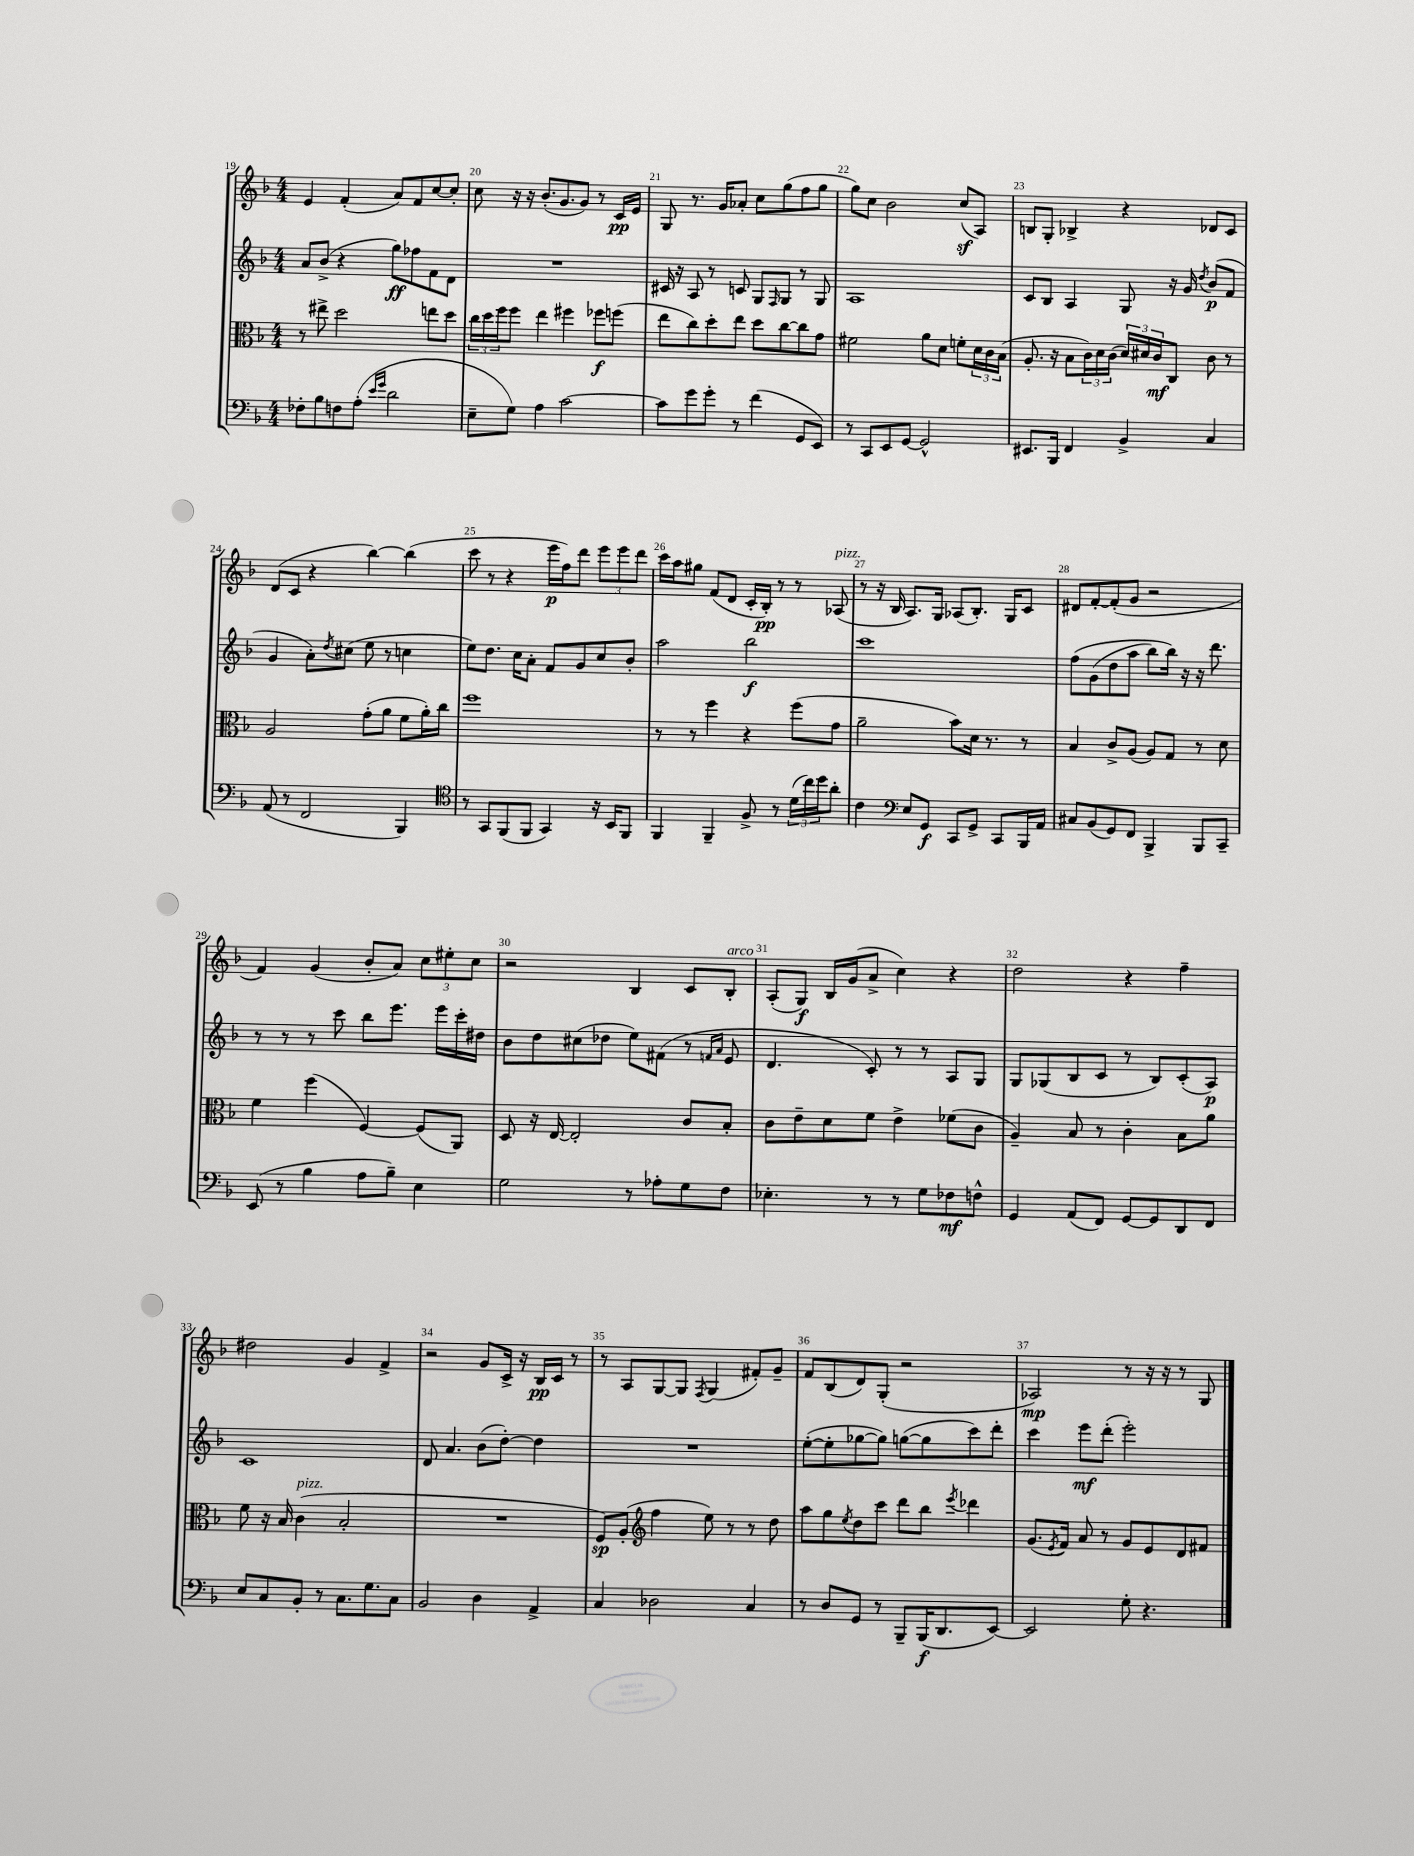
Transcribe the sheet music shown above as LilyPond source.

<<
\new StaffGroup <<
\new Staff = "s0" {
    \clef treble \key f \major \numericTimeSignature \time 4/4
    e'4 f'4-.( a'8) f'8 c''8~ c''8-. |
    c''8 r16 r16 bes'8.-.( g'8. g'8) r8 c'16\pp e'16 |
    g8 r8. g'16 aes'8-. c''8 g''8( f''8 g''8 |
    g''8) c''8 bes'2 c''8\sf( a8) |
    b8 g8-. bes4-> r4 des'8 c'8 |
    d'8( c'8 r4 bes''4~) bes''4( |
    c'''8 r8 r4 e'''16\p f''16) d'''8 \tuplet 3/2 { e'''8 e'''8 d'''8 } |
    c'''16 a''16 gis''8 f'8( d'8 c'16-. bes16-.\pp) r8 r8 aes8^\markup { \italic "pizz." }( |
    r8 r16 bes16 a8.) g16 aes8( bes8.-.) g16 c'8 |
    dis'8 f'8~-. f'8-.( g'8 r2 |
    f'4) g'4( bes'8-. a'8) \tuplet 3/2 { c''8 eis''8-. c''8 } |
    r2 bes4 c'8 bes8-.^\markup { \italic "arco" } |
    a8-.( g8\f) bes16 g'16( a'8-> c''4) r4 |
    d''2 r4 f''4-- |
    dis''2 g'4 f'4-> |
    r2 g'8 c'16-> r16 bes16\pp c'16 r8 |
    r8 a8 g8~ g8 \acciaccatura { f8 } g4( fis'8-.) g'8-- |
    f'8 bes8( d'8) g8-.( r2 |
    aes2\mp) r8 r16 r16 r8 g8 \bar "|." |
}
\new Staff = "s1" {
    \clef treble \key f \major \numericTimeSignature \time 4/4
    a'8 bes'8->( r4 g''8\ff) fes''8 f'8 d'8 |
    R1 |
    cis'16 r16 a8 r8 c'8 g8 \grace { f16 } g8 r8 g8 |
    a1 |
    c'8 bes8 a4 g8 r16 g'16 \acciaccatura { d''8 } bes'8\p( f'8 |
    g'4 a'8-.) \acciaccatura { d''8 } cis''8( e''8 r8 c''4 |
    e''8) d''8. c''16 a'8-. f'8 g'8 c''8 bes'8-. |
    a''2 bes''2\f |
    c'''1 |
    f''8\( g'8( d''8 a''8 bes''8) bes''16\) r16 r16 d'''8. |
    r8 r8 r8 c'''8 bes''8 e'''8. e'''16 c'''16-. dis''16 |
    bes'8 d''8 cis''8( des''8 e''8) fis'8( r8 \grace { f'16 a'16 } e'8 |
    d'4. c'8-.) r8 r8 a8 g8 |
    g8 ges8( bes8 c'8 r8 bes8) c'8-.( a8\p) |
    c'1 |
    d'8 a'4. bes'8( d''8~-.) d''4 |
    R1 |
    e''8~-.( e''8-. ges''8~ ges''8) g''8~( g''8 c'''8) d'''8-. |
    c'''4 e'''8\mf d'''8-.( e'''2-.) \bar "|." |
}
\new Staff = "s2" {
    \clef alto \key f \major \numericTimeSignature \time 4/4
    r8 eis''8-> d''2 e''8 d''8 |
    \tuplet 3/2 { c''16 d''16 f''16 } f''8 e''4 fis''4 fes''8\f f''8( |
    e''8 c''8) d''8-. e''8 d''8 c''8~ c''8 g'8 |
    fis'2 a'8 d'8 f'8-. \tuplet 3/2 { d'16 c'16 bes16( } |
    a8.-. r16 bes8 \tuplet 3/2 { c'16) d'16 c'16( } \tuplet 3/2 { d'16) dis'16 c'16\mf } c8 c'8 r8 |
    a2 g'8-.( a'8 f'8 a'16-.) c''16 |
    f''1 |
    r8 r8 f''4 r4 f''8( g'8 |
    a'2-- bes'8) d'16 r8. r8 |
    bes4 c'8-> a8( a8) g8 r8 d'8 |
    f'4 f''4( f4~) f8( a,8) |
    d8 r16 e16~ e2-. c'8 bes8-. |
    c'8 e'8-- d'8 f'8 e'4-> fes'8( c'8 |
    a4--) bes8 r8 c'4-. bes8 a'8 |
    f'8 r16 bes16 c'4^\markup { \italic "pizz." }( bes2-. |
    R1 |
    f8\sp) a8-.( \clef treble f''4 e''8) r8 r8 d''8 |
    a''8 g''8 \acciaccatura { e''8 } d''8 c'''8 d'''8 bes''8 \acciaccatura { e'''8 } des'''4 |
    g'8.( \acciaccatura { e'8 } f'16) a'8 r8 g'8 e'8 d'8 fis'8 \bar "|." |
}
\new Staff = "s3" {
    \clef bass \key f \major \numericTimeSignature \time 4/4
    fes8-. bes8 f8 a8-.( \grace { e'16 g'16 } d'2 |
    e8-- g8) a4 c'2~ |
    c'8 g'8 g'8-. r8 f'4( g,8 e,8) |
    r8 c,8 e,8 g,8~ g,2-^ |
    eis,8. bes,,16 f,4 bes,4-> c4 |
    a,8( r8 f,2 bes,,4) |
    \clef tenor r8 g,8 f,8( f,8 g,4) r16 bes,16 f,8 |
    f,4 f,4-- f8-> r8 \tuplet 3/2 { d'16( c''16) d''16 } a'8-. |
    c'4 \clef bass e8 g,8\f c,8 g,8-> c,8 bes,,16 a,16 |
    cis8 bes,8( g,8) f,8 bes,,4-> bes,,8 c,8-- |
    e,8( r8 bes4 a8 bes8--) e4 |
    g2 r8 aes8-. g8 f8 |
    ees4.-. r8 r8 g8 fes8\mf f8-^ |
    g,4 a,8( f,8) g,8~ g,8 d,8 f,8 |
    e8 c8 bes,8-. r8 c8. g8. c8 |
    bes,2 d4 a,4-> |
    c4 des2 c4 |
    r8 d8 g,8 r8 bes,,8-- bes,,16\f( d,8. e,8~) |
    e,2 g8-. r4. \bar "|." |
}
>>
>>
\layout { \context { \Score currentBarNumber = #19 \override BarNumber.break-visibility = ##(#f #t #t) barNumberVisibility = #all-bar-numbers-visible } }
